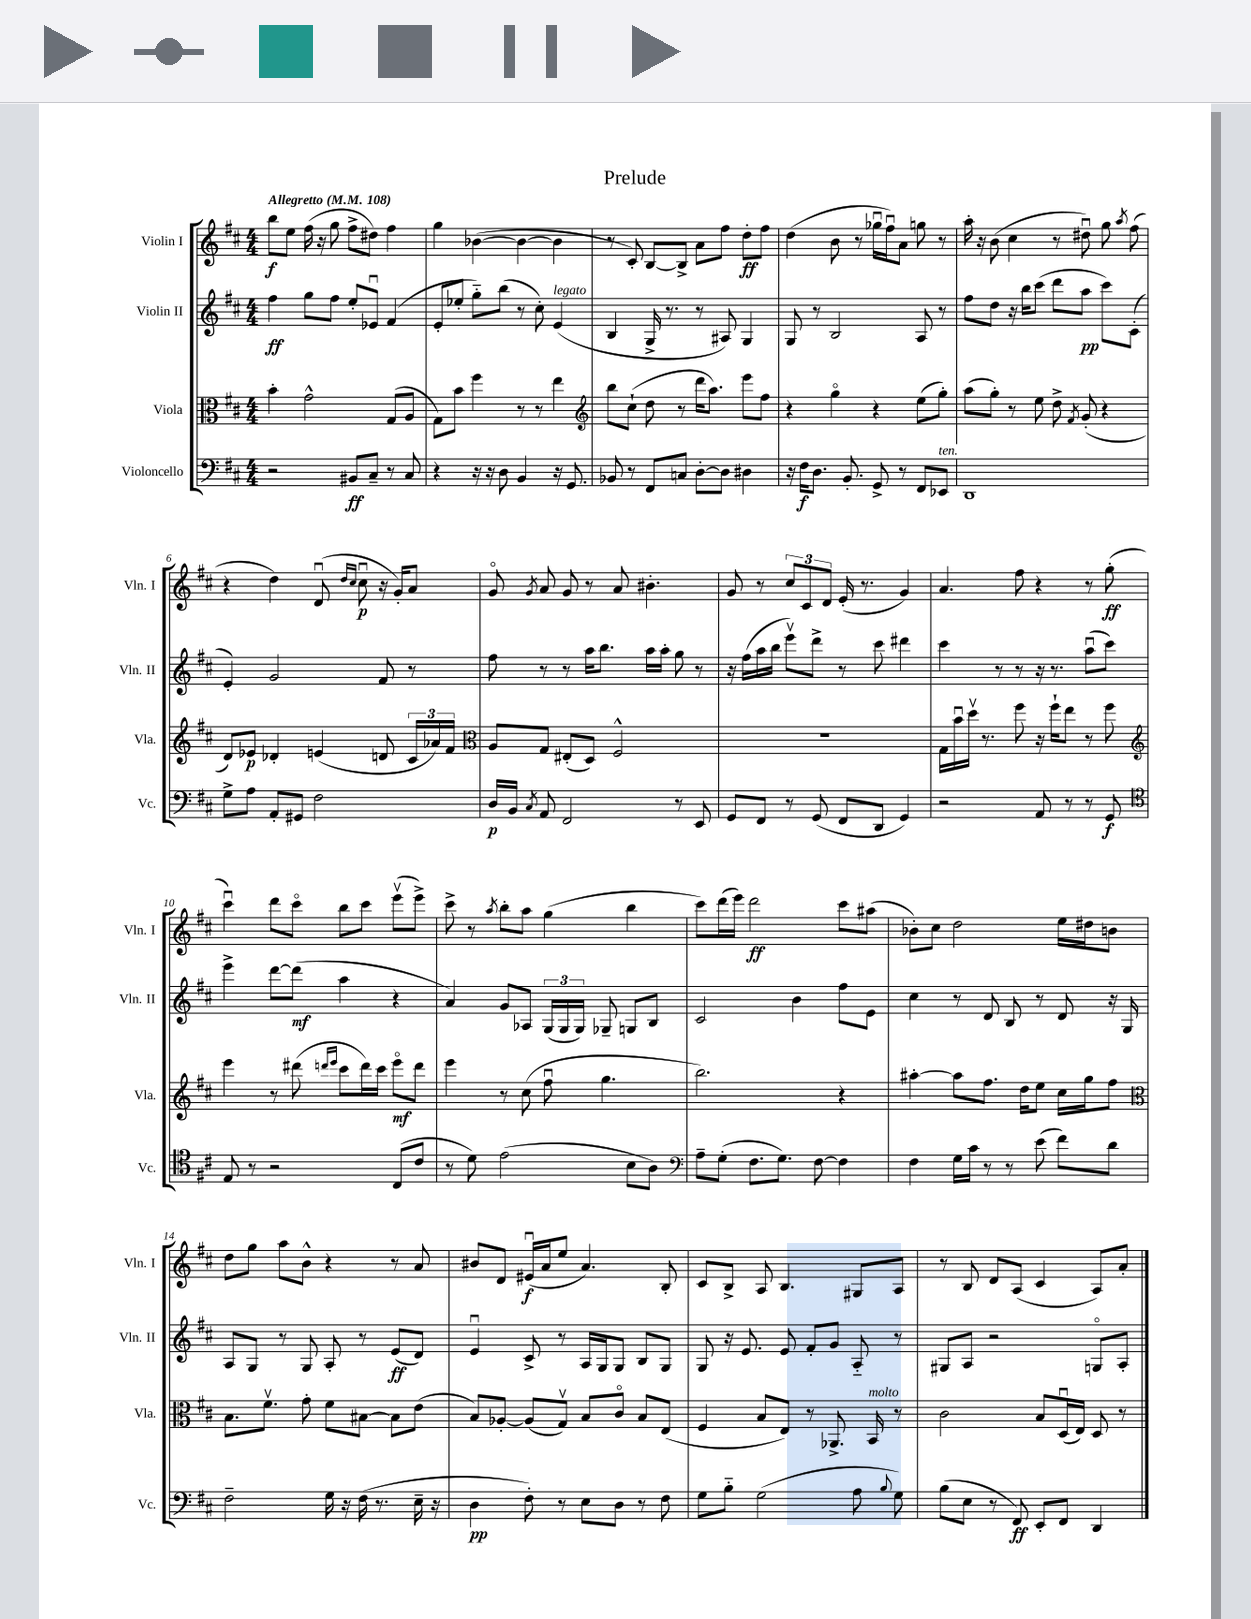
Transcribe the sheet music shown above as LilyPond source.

\header { title = "Prelude" }
<<
\new StaffGroup <<
\new Staff = "s0" \with { instrumentName = "Violin I" shortInstrumentName = "Vln. I" } {
    \clef treble \key d \major \numericTimeSignature \time 4/4 \tempo "Allegretto" 4 = 108
    \autoBeamOff b''8[\f e''8] fis''16( r16 g''8 fis''8[-> dis''8]) fis''4 |
    g''4 bes'4~( bes'4~ bes'4 |
    r8 cis'8-.) b8[~ b8]-> a'8[ fis''8] d''8[-.\ff fis''8] |
    d''4( b'8 r8 ges''16[\downbow fis''16\downbow) a'8] g''8 r8 |
    a''16-. r16 b'8( cis''4 r8 dis''8\downbow) g''8 \acciaccatura { a''8 } fis''8( |
    r4 d''4) d'8\downbow( \grace { d''16[ cis''16] } cis''8\downbow\p r16 g'16[-.) a'8] |
    g'8\flageolet \acciaccatura { g'8 } a'8 g'8 r8 a'8 bis'4.-. |
    g'8 r8 \tuplet 3/2 { cis''8[ cis'8 d'8] } e'16-.( r8. g'4) |
    a'4. fis''8 r4 r8 g''8-.\ff( |
    cis'''4\downbow) d'''8[ cis'''8]\flageolet b''8[ cis'''8] e'''8[\upbow( e'''8]->) |
    cis'''8-> r8 \acciaccatura { a''8 } b''8[-. a''8] g''4( b''4 |
    cis'''8[) d'''16( e'''16]) d'''2\ff cis'''8[ ais''8]( |
    bes'8[-.) cis''8] d''2 e''16[ dis''16 b'8] |
    d''8[ g''8] a''8[ b'8]-^ r4 r8 a'8 |
    bis'8[ d'8] eis'16[\downbow\f( a'16 e''8] a'4.) b8-. |
    cis'8[ b8]-> a8 b4. gis8[ a8] |
    r8 b8 d'8[ a8]( cis'4 a8[) a'8]-. \bar "|." |
}
\new Staff = "s1" \with { instrumentName = "Violin II" shortInstrumentName = "Vln. II" } {
    \clef treble \key d \major \numericTimeSignature \time 4/4
    \autoBeamOff fis''4\ff g''8[ fis''8] e''8[-. ees'8]\downbow fis'4( |
    e'8[-. ees''8]-. g''8[-_) b''8]( r8 cis''8-.) e'4^\markup { \italic "legato" }( |
    b4 g16-> r8. r8 ais8) g4 |
    g8 r8 b2 a8 r8 |
    fis''8[ d''8] r16 b''16[ cis'''8]( d'''8[ a''8]\pp cis'''8[) cis'8]-.( |
    e'4-.) g'2 fis'8 r8 |
    fis''8 r8 r8 a''16[ b''8.] a''16[ a''16]-. g''8 r8 |
    r16 fis''16[( a''16 b''16] e'''8[\upbow) d'''8]-> r8 cis'''8 dis'''4 |
    cis'''4 r8 r8 r16 r8. a''8[\downbow( cis'''8]) |
    e'''4-> d'''8[~ d'''8]\mf( a''4 r4 |
    a'4) g'8[ aes8] \tuplet 3/2 { g16[( g16 g16]) } ges8-- g8[ b8] |
    cis'2 b'4 fis''8[ e'8] |
    cis''4 r8 d'8 b8 r8 d'8 r16 g16 |
    a8[ g8] r8 g8 a8-. r8 e'8[\ff( d'8]) |
    e'4\downbow cis'8-> r8 a16[ g16 g8] b8[ g8] |
    g8 r16 e'8. e'8 fis'8[-. g'8] a8-_ r8 |
    gis8[ a8] r2 g8[\flageolet a8]-. \bar "|." |
}
\new Staff = "s2" \with { instrumentName = "Viola" shortInstrumentName = "Vla." } {
    \clef alto \key d \major \numericTimeSignature \time 4/4
    \autoBeamOff b'4-. g'2-^ g8[( a8] |
    g8[) b'8] fis''4 r8 r8 e''4 |
    \clef treble b''8[ cis''8]-!( d''8 r8 d'''16[ a''8.]) e'''8[ fis''8] |
    r4 g''4\flageolet r4 e''8[( g''8]-.) |
    a''8[( g''8]-.) r8 e''8 d''8-> \acciaccatura { fis'8 } g'8-.( r4 |
    d'8[) ees'8]\p des'4-. e'4( d'8 \tuplet 3/2 { cis'16[ aes'16) fis'16] } |
    \clef alto a8[ g8] eis8[-.( d8]) fis2-^ |
    R1 |
    g16[ b'16\downbow d''16]\upbow r8. fis''8 r16 fis''16[-! e''8] r8 fis''8 |
    \clef treble e'''4 r8 dis'''8( \grace { d'''16[ e'''16] } cis'''8[ d'''16) cis'''16] e'''8[\flageolet\mf d'''8] |
    e'''4 r8 cis''8( fis''8\downbow g''4. |
    b''2.) r4 |
    ais''4~-. ais''8[ fis''8.] d''16[ e''8] cis''16[ g''16 fis''8] |
    \clef alto b8.[ fis'8.]\upbow g'8-. fis'8[ bis8]~ bis8[ e'8]( |
    b8[) aes8]~-. aes8[( g8]\upbow) b8[ cis'8]\flageolet b8[ e8]( |
    fis4 b8[ e8]) r8 aes,8.-> b,16^\markup { \italic "molto" } r8 |
    cis'2 b8[ d16\downbow( e16]) d8 r8 \bar "|." |
}
\new Staff = "s3" \with { instrumentName = "Violoncello" shortInstrumentName = "Vc." } {
    \clef bass \key d \major \numericTimeSignature \time 4/4
    \autoBeamOff r2 bis,8[\ff cis8]-- r8 cis8 |
    r4 r16 r16 d8 b,4 r16 g,8. |
    bes,8 r8 fis,8[ c8] d8[~-. d8] dis4 |
    r16 fis16[\f d8.] b,8.-. g,8-> r8 fis,8[ ees,8]^\markup { \italic "ten." } |
    d,1 |
    g8[-> a8] a,8[-. gis,8] fis2 |
    d16[\p b,16] \acciaccatura { cis8 } a,8 fis,2 r8 e,8 |
    g,8[ fis,8] r8 g,8( fis,8[ d,8] g,4) |
    r2 a,8 r8 r8 g,8\f |
    \clef tenor e8 r8 r2 cis8[( cis'8] |
    r8 d'8) e'2( b8[ a8]) |
    \clef bass a8[-- g8]-.( fis8.[ g8.]) fis8~ fis4 |
    fis4 g16[ cis'16] r8 r8 e'8( fis'8[) d'8] |
    fis2-- g16 r16 fis16( r8. e16-- r16 |
    d4\pp fis8-.) r8 e8[ d8] r8 fis8 |
    g8[ b8]-_ g2( a8 \appoggiatura { b8 } g8) |
    b8[( e8] r8 fis,8\ff) e,8[-. fis,8] d,4 \bar "|." |
}
>>
>>
